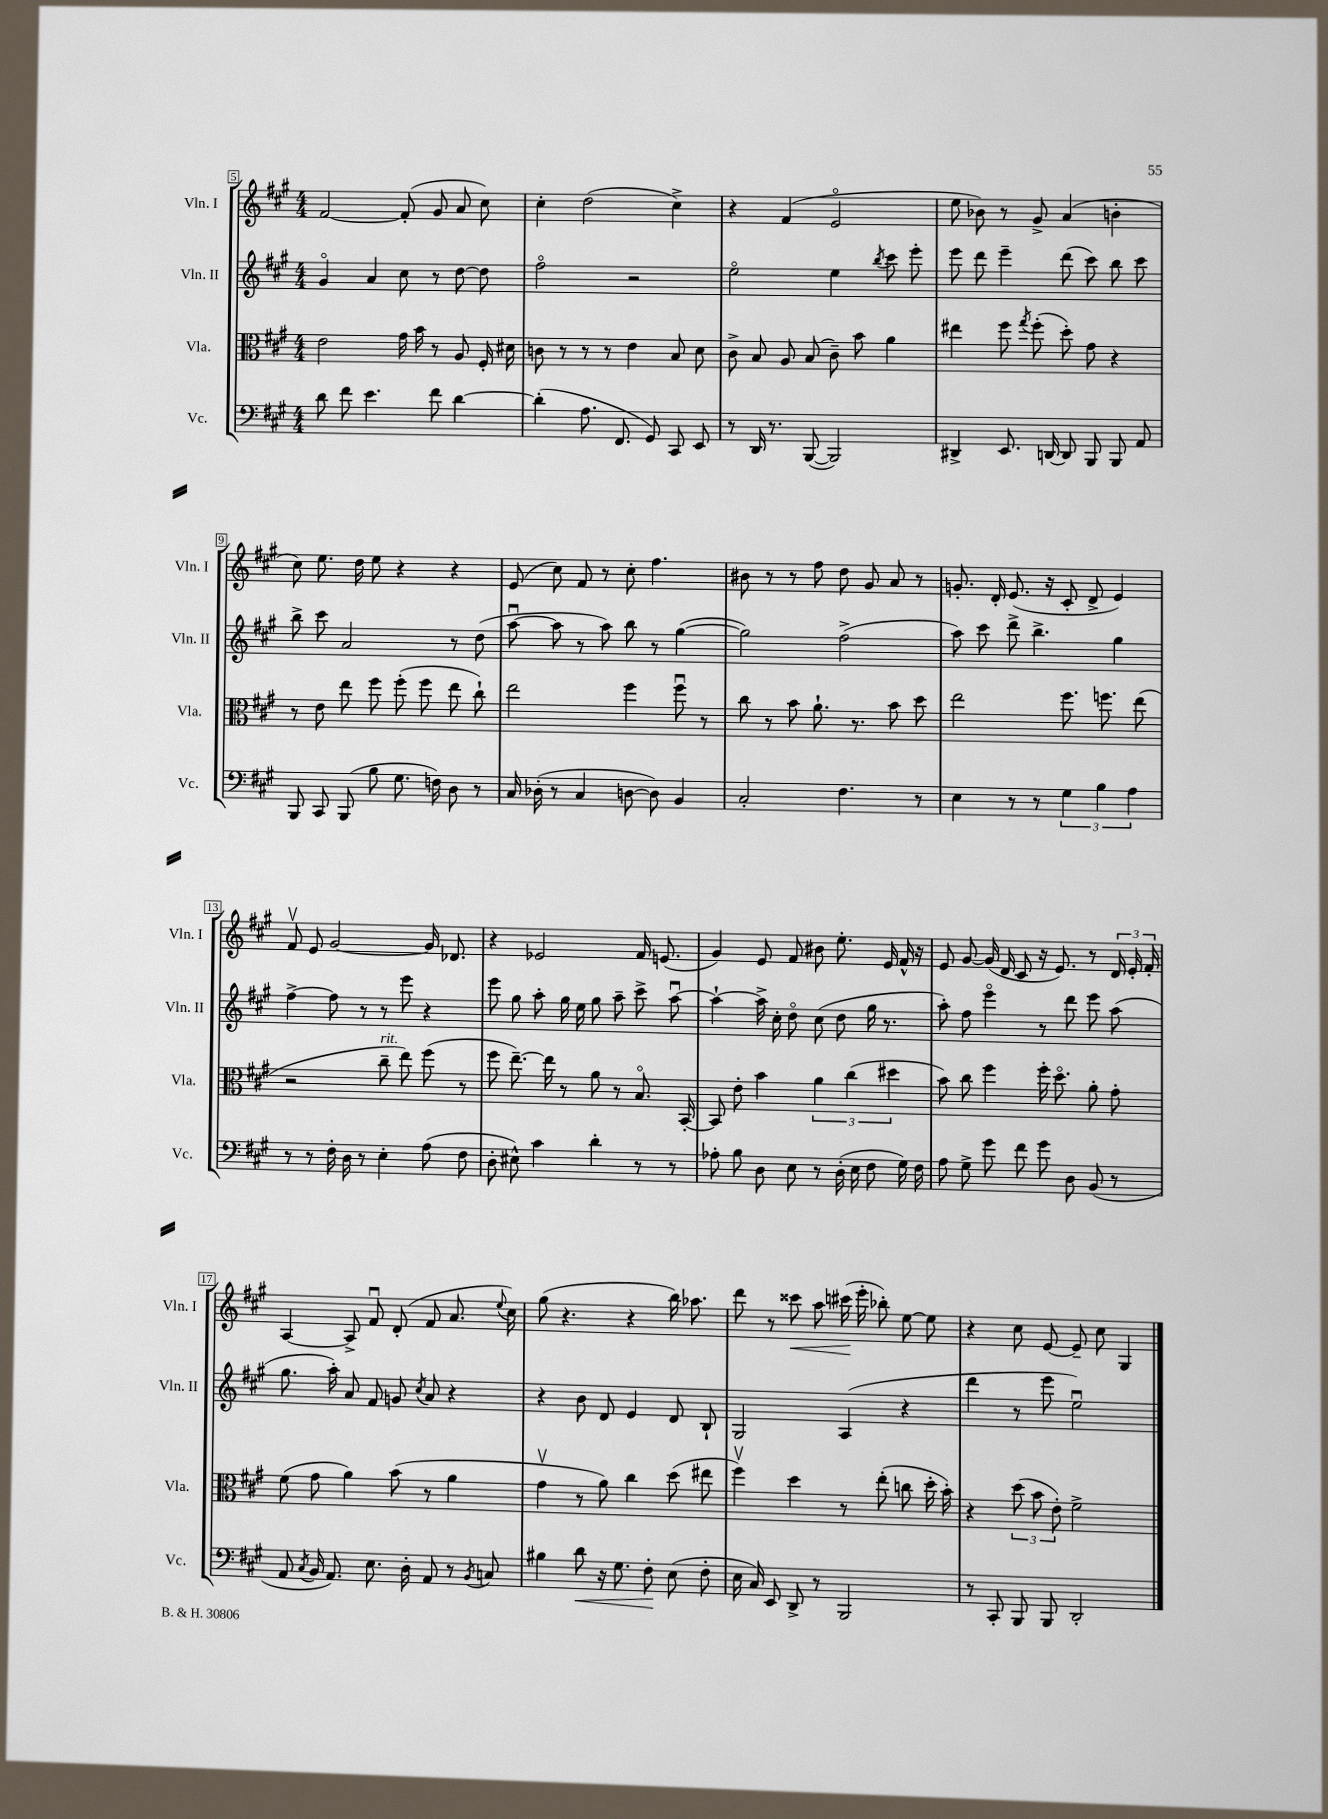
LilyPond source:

<<
\new StaffGroup <<
\new Staff = "s0" \with { instrumentName = "Vln. I" shortInstrumentName = "Vln. I" } {
    \clef treble \key a \major \numericTimeSignature \time 4/4
    \autoBeamOff fis'2~ fis'8-.( gis'8 a'8 cis''8) |
    cis''4-. d''2( cis''4->) |
    r4 fis'4( e'2\flageolet |
    e''8 bes'8) r8 gis'8-> a'4( b'4-. |
    cis''8) e''8. d''16 e''8 r4 r4 |
    e'8( cis''8) fis'8 r8 cis''8-. fis''4. |
    bis'8 r8 r8 fis''8 d''8 gis'8 a'8 r8 |
    g'8.-. d'16-. e'8.( r16 cis'8-. d'8-> e'4) |
    fis'8\upbow e'8 gis'2~ gis'16 des'8. |
    r4 ees'2 fis'16 e'8.( |
    gis'4) e'8 fis'8 bis'8 e''8.-. e'16 fis'16-^ r16 |
    e'8 gis'8~ gis'16( d'16 cis'8 r16 e'8.) r8 \tuplet 3/2 { d'16 e'16-. fis'16-. } |
    a4~ a8-> fis'8\downbow d'8-.( fis'8 a'8. \appoggiatura { e''8 } cis''16) |
    gis''8( r4. r4 b''16) aes''8. |
    d'''8 r8 cisis'''8\< a''8 cis'''16\!( e'''16-. bes''8-.) e''8~ e''8 |
    r4 cis''8 e'8~ e'8-- cis''8 gis4 \bar "|." |
}
\new Staff = "s1" \with { instrumentName = "Vln. II" shortInstrumentName = "Vln. II" } {
    \clef treble \key a \major \numericTimeSignature \time 4/4
    \autoBeamOff gis'4\flageolet a'4 cis''8 r8 d''8~ d''8 |
    fis''2\flageolet r2 |
    e''2\flageolet e''4 \acciaccatura { b''8 } cis'''8 e'''8-. |
    e'''8 d'''8 e'''4-- d'''8( cis'''8) b''8 cis'''8 |
    b''8-> cis'''8 a'2 r8 d''8( |
    a''8~\downbow a''8 r8 a''8) b''8 r8 gis''4~( |
    gis''2) fis''2->( |
    a''8) cis'''8 d'''8-> b''4.-> gis''4 |
    fis''4~-> fis''8 r8 r8 e'''8 r4 |
    e'''8 gis''8 a''8-. gis''16 e''16 gis''8 a''8-- cis'''8-> a''8~\downbow |
    a''4~-! a''16-> cis''16-. d''8\flageolet cis''8( d''8 gis''16 r8. |
    a''8-.) fis''8 e'''4\flageolet r8 d'''8 e'''8 a''8( |
    gis''8. a''16-.) a'8 fis'8 g'8 \acciaccatura { cis''8 } a'8 r4 |
    r4 b'8 d'8 e'4 d'8 b8-! |
    gis2 a4( r4 |
    d'''4 r8 e'''8 e''2\downbow) \bar "|." |
}
\new Staff = "s2" \with { instrumentName = "Vla." shortInstrumentName = "Vla." } {
    \clef alto \key a \major \numericTimeSignature \time 4/4
    \autoBeamOff e'2 gis'16 b'16 r8 a8 fis16-. dis'16 |
    c'8 r8 r8 r8 e'4 b8 d'8 |
    cis'8-> b8 a8 b8( cis'8--) b'8 a'4 |
    eis''4 fis''8 \acciaccatura { gis''8 } fis''8-.( d''8-.) gis'8 r4 |
    r8 e'8 e''8 fis''8 fis''8-.( fis''8 e''8 cis''8-!) |
    e''2 fis''4 fis''8\downbow r8 |
    cis''8 r8 b'8 a'8.-! r8. b'8 d''8 |
    e''2 fis''8. f''8. e''8( |
    r2 cis''8--^\markup { \italic "rit." } e''8) fis''8( r8 |
    fis''8 e''8.~--) e''16 r8 a'8 r8 b8.\flageolet b,16~-. |
    b,8 e'8-. b'4 \tuplet 3/2 { a'4 cis''4( dis''4 } |
    b'8) cis''8 fis''4 fis''16-. d''8.\flageolet a'8-. gis'8-. |
    fis'8( gis'8 a'4) b'8( r8 a'4 |
    gis'4\upbow r8 a'8) cis''4 d''8( eis''8 |
    fis''4\upbow) d''4 r8 e''8-.( c''8 d''16-. b'16-.) |
    r4 \tuplet 3/2 { d''8( b'8 e'8-.) } fis'2-> \bar "|." |
}
\new Staff = "s3" \with { instrumentName = "Vc." shortInstrumentName = "Vc." } {
    \clef bass \key a \major \numericTimeSignature \time 4/4
    \autoBeamOff d'8 fis'8 e'4. fis'8 d'4~ |
    d'4-.( a8. fis,8. gis,8) cis,8 e,8 |
    r8 d,16 r8. b,,8~( b,,2) |
    dis,4-> e,8. d,16~ d,8 b,,8 b,,8 a,8 |
    b,,8 cis,8 b,,8( b8 gis8. f16) d8 r8 |
    cis16 des16-.( r8 cis4 d8~ d8) b,4 |
    cis2-. fis4. r8 |
    e4 r8 r8 \tuplet 3/2 { gis4 b4 a4 } |
    r8 r8 fis16-. d16 r8 e4-. a8( fis8 |
    d8-. eis8-^) cis'4 d'4-. r8 r8 |
    aes8-. b8 d8 e8 r8 d16-.( e16 fis8 gis16) fis16 |
    a8 gis8-> gis'8 fis'8 gis'8 d8 b,8( r8 |
    a,8 \acciaccatura { cis8 } b,16 a,8.) e8. d16-. a,8 r8 \acciaccatura { b,8 } c8 |
    bis4 d'8\< r16 gis8. fis8-.\! e8( fis8-. |
    e16 cis16) e,8 d,8-> r8 b,,2 |
    r8 cis,8-. b,,8 b,,8 d,2-. \bar "|." |
}
>>
>>
\layout { \context { \Score currentBarNumber = #5 \override BarNumber.stencil = #(make-stencil-boxer 0.1 0.3 ly:text-interface::print) } }
